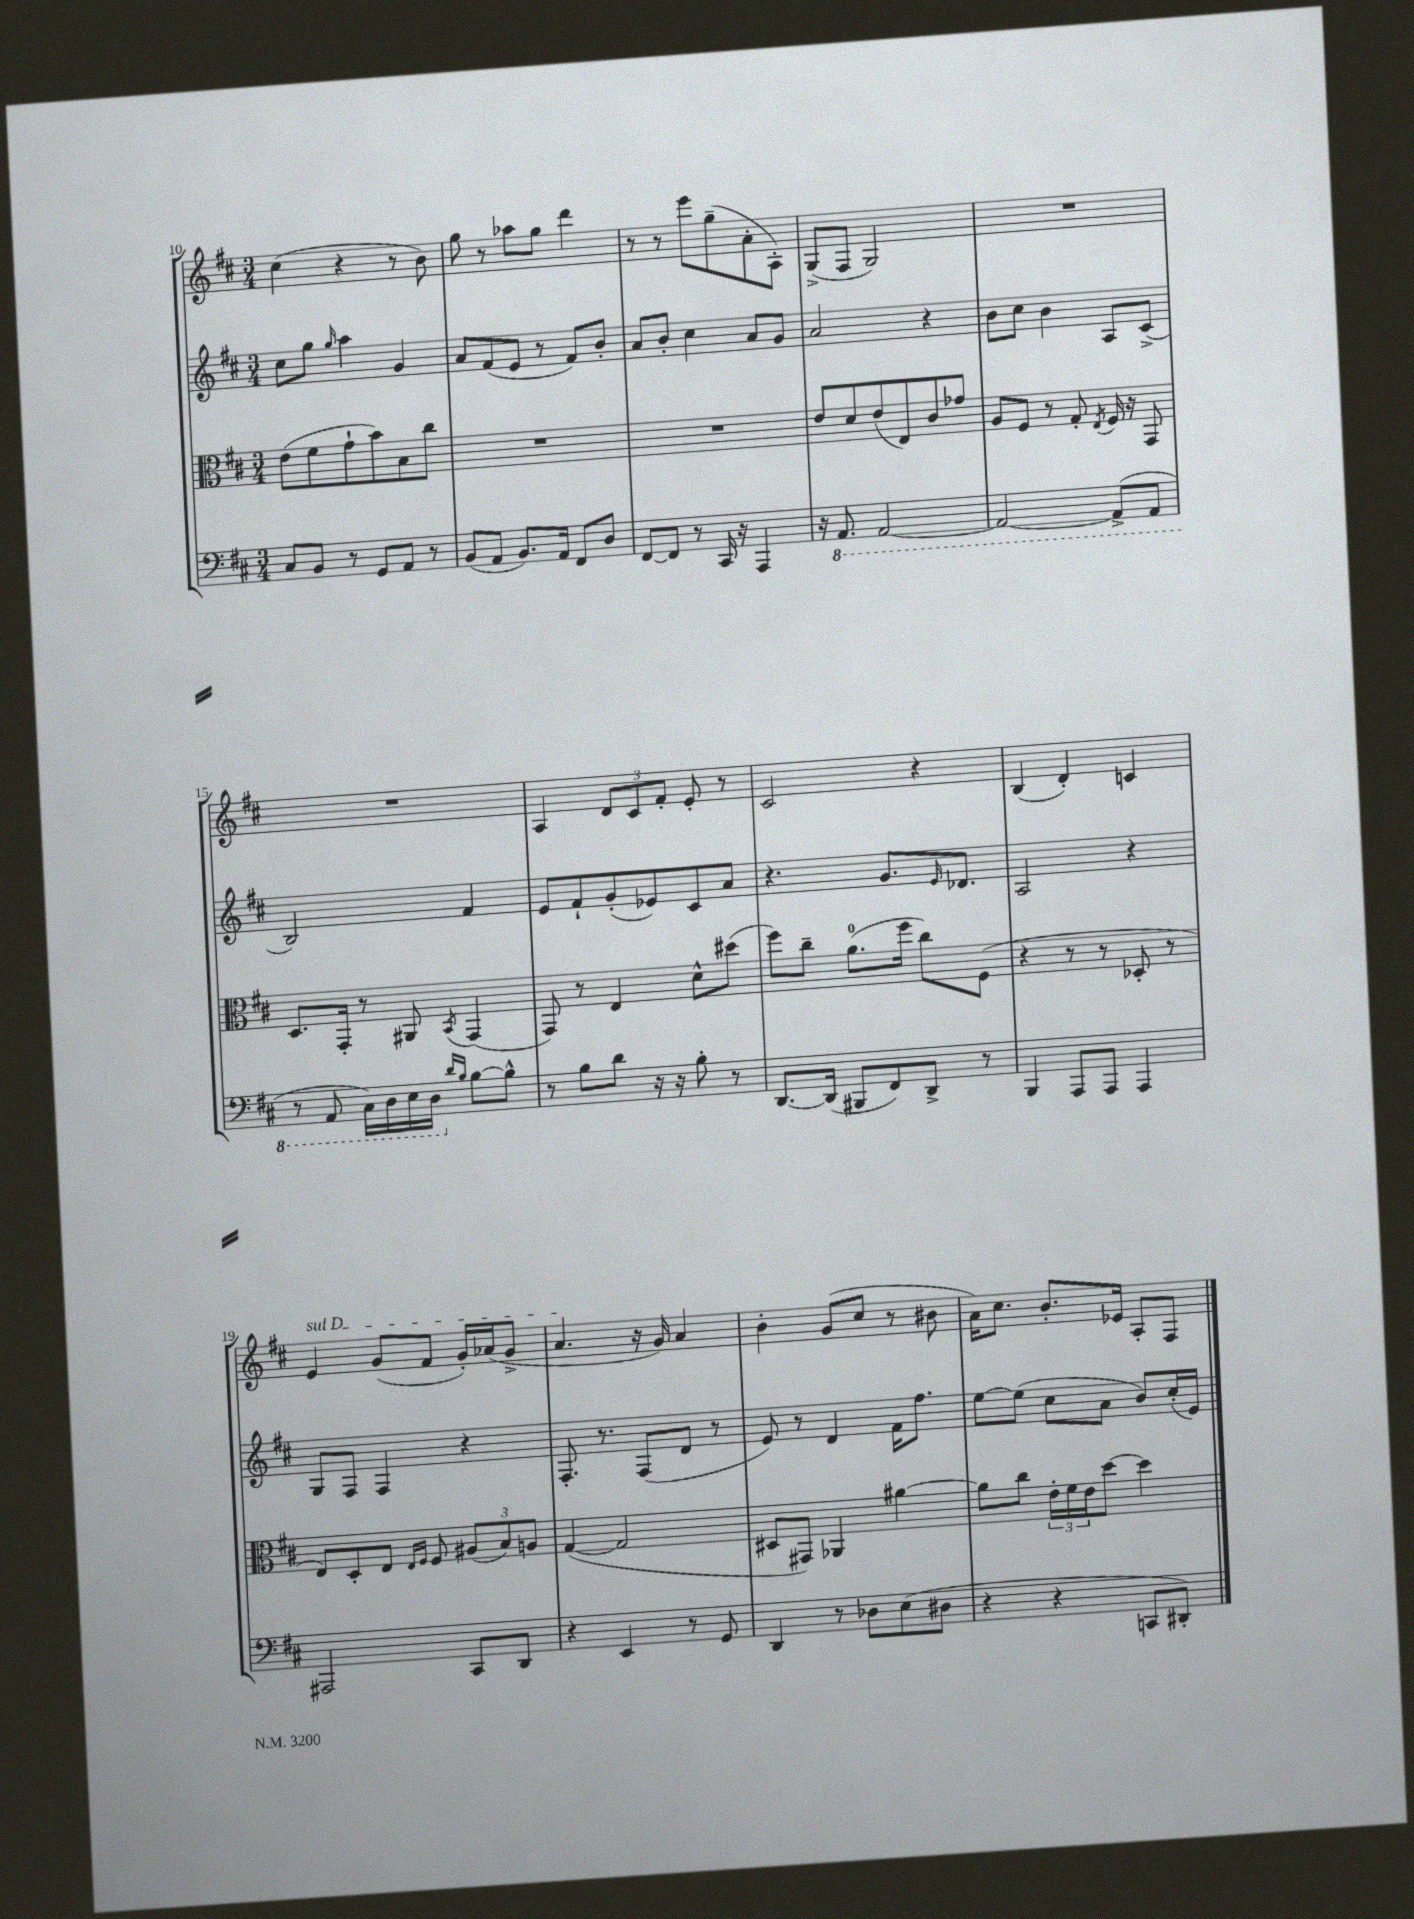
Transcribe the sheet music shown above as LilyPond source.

<<
\new StaffGroup <<
\new Staff = "s0" {
    \clef treble \key d \major \numericTimeSignature \time 3/4
    cis''4( r4 r8 b'8) |
    g''8 r8 aes''8 g''8 d'''4 |
    r8 r8 e'''8 g''8--( a'8-. a8-.) |
    g8->( fis8 g2) |
    R2. |
    R2. |
    a4 \tuplet 3/2 { d'8 cis'8 fis'8-. } e'8-. r8 |
    cis'2 r4 |
    b4( d'4-.) c'4 |
    \once \override TextSpanner.bound-details.left.text = \markup { \italic "sul D" } e'4\startTextSpan g'8( fis'8 g'16-.) aes'16( g'8-> |
    a'4.\stopTextSpan r16 g'16) a'4 |
    b'4-. g'8( cis''8 r8 bis'8 |
    a'16) cis''8. b'8.-. ees'16 a8-. fis8 \bar "|." |
}
\new Staff = "s1" {
    \clef treble \key d \major \numericTimeSignature \time 3/4
    cis''8 g''8 \grace { g''16 } a''4 g'4 |
    a'8 fis'8( e'8 r8 fis'8) b'8-. |
    a'8 b'8-. cis''4 a'8 g'8 |
    a'2 r4 |
    b'8 cis''8 b'4 a8 cis'8->( |
    b2) fis'4 |
    e'8 fis'8-! g'8-.( ees'8) cis'8 a'8 |
    r4. g'8. \grace { e'16 } des'8. |
    a2 r4 |
    g8 fis8 fis4 r4 |
    fis8.-. r8. fis8( d'8 r8 |
    e'8) r8 d'4 fis'16 fis''8. |
    e''8~ e''8( cis''8 a'8 b'8) cis''16-.( e'16) \bar "|." |
}
\new Staff = "s2" {
    \clef alto \key d \major \numericTimeSignature \time 3/4
    e'8( fis'8 g'8-! b'8) b8 cis''8 |
    R2. |
    R2. |
    e'8 d'8 e'8( e8) cis'8 ges'8 |
    a8 fis8 r8 g8-. \acciaccatura { e8 } fis16 r16 g,8 |
    d8. g,16-. r8 ais,8 \acciaccatura { b,8 } g,4( |
    g,8) r8 e4 d'8-^ dis''8( |
    fis''8) cis''8-- a'8.-0( fis''16 cis''8) fis8( |
    r4 r8 r8 des8-. r8 |
    e8) d8-. e8 \grace { e16 fis16 } fis8 \tuplet 3/2 { ais8( b8) a8 } |
    g4~( g2 |
    dis8 gis,8) aes,4 ais'4~ |
    ais'8 cis''8 \tuplet 3/2 { e'16-. fis'16 e'16 } d''8~ d''4 \bar "|." |
}
\new Staff = "s3" {
    \clef bass \key d \major \numericTimeSignature \time 3/4
    cis8 b,8 r8 g,8 a,8 r8 |
    b,8( a,8 b,8.) a,16 fis,8 d8 |
    fis,8~ fis,8 r8 cis,16 r16 a,,4 |
    r16 \ottava #-1 a,,8. a,,2~ |
    a,,2~ a,,8->( a,,8 |
    r8 a,,8 cis,16) d,16 e,16 d,16 \ottava #0 \grace { d'16 b16 } b8~ b8-^ |
    r8 b8 d'8 r16 r16 b8-. r8 |
    d,8.~ d,16( bis,,8 fis,8) d,8-> r8 |
    b,,4 a,,8 a,,8 a,,4 |
    ais,,2 cis,8 d,8 |
    r4 e,4 r8 g,8 |
    d,4 r8 des8 e8( dis8 |
    r4 r4 c,8 dis,8-.) \bar "|." |
}
>>
>>
\layout { \context { \Score currentBarNumber = #10 } }
